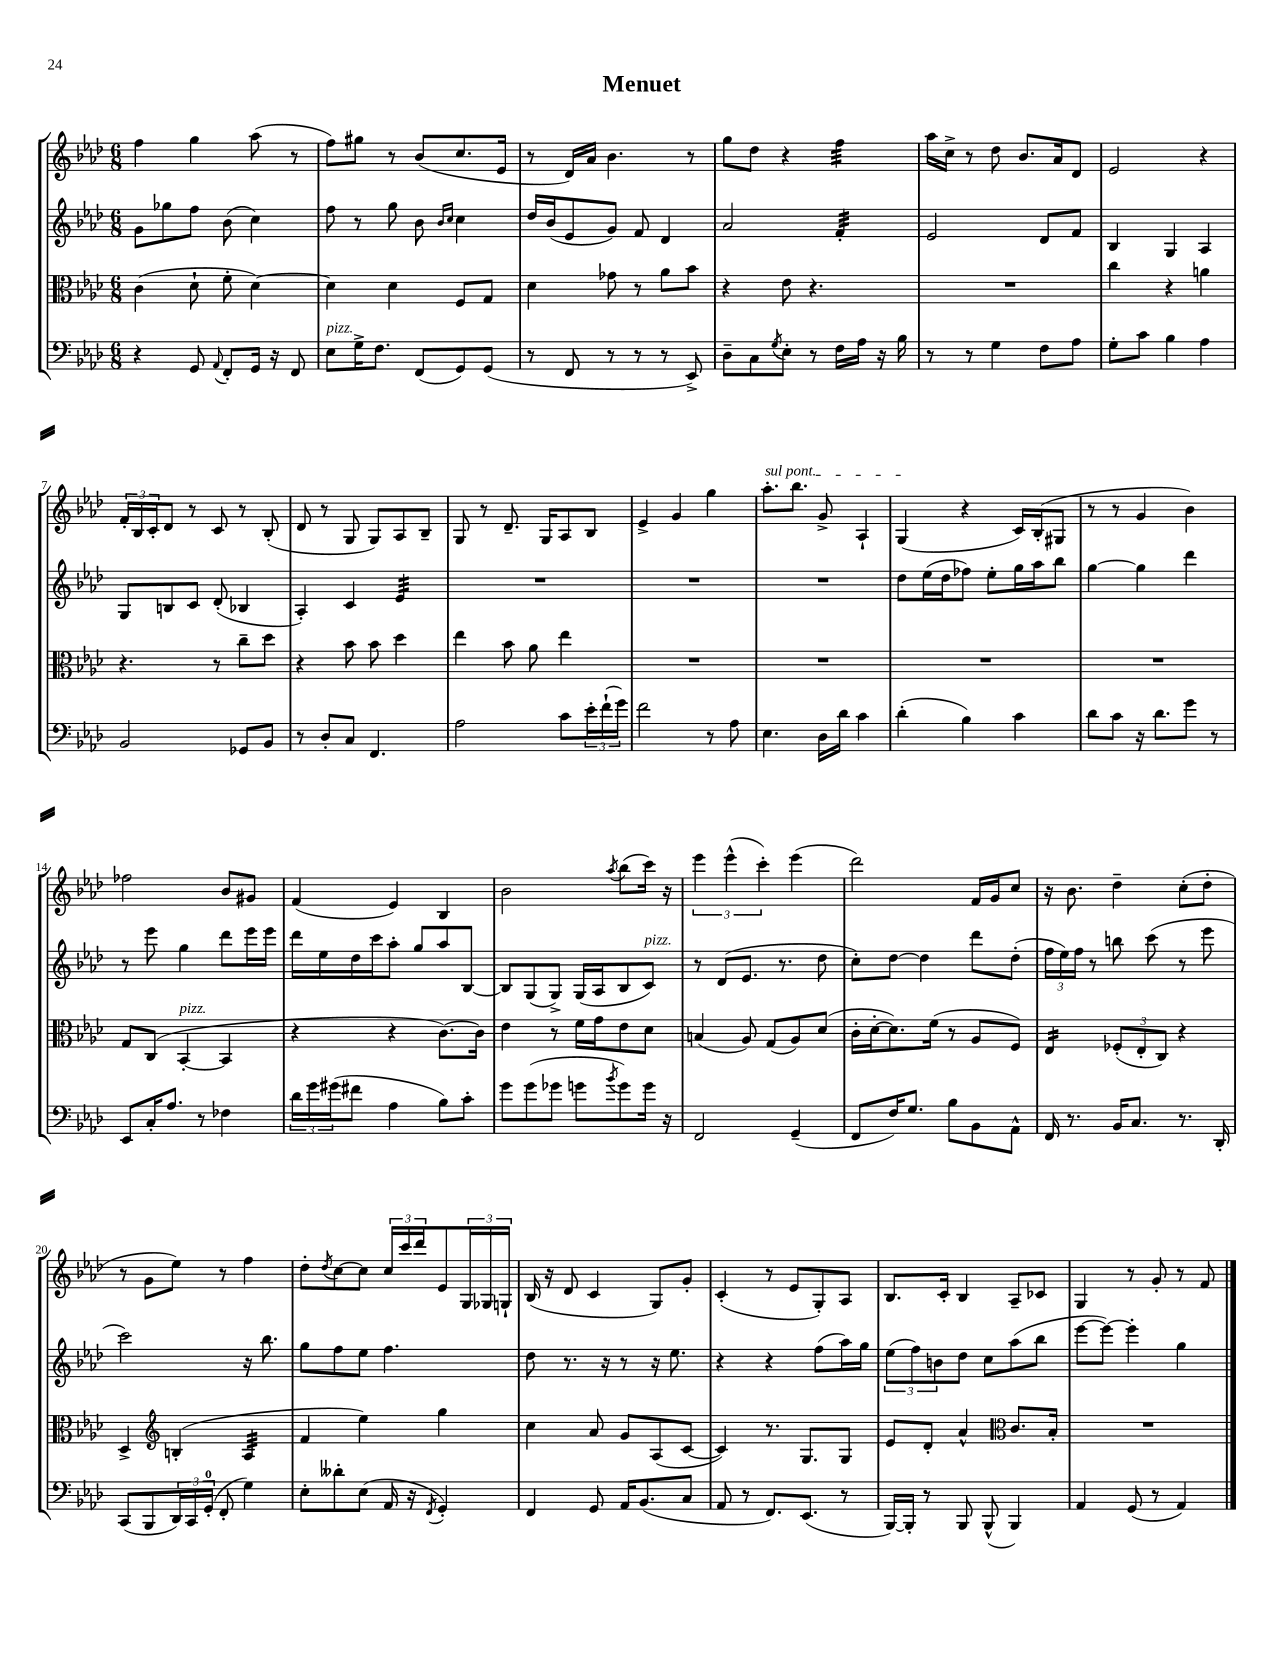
\header { title = "Menuet" }
<<
\new StaffGroup <<
\new Staff = "s0" {
    \clef treble \key aes \major \numericTimeSignature \time 6/8
    f''4 g''4 aes''8( r8 |
    f''8) gis''8 r8 bes'8( c''8. ees'16 |
    r8 des'16) aes'16 bes'4. r8 |
    g''8 des''8 r4 f''4:32 |
    aes''16 c''16-> r8 des''8 bes'8. aes'16 des'8 |
    ees'2 r4 |
    \tuplet 3/2 { f'16-. bes16 c'16-. } des'8 r8 c'8 r8 bes8-.( |
    des'8 r8 g8 g8) aes8 bes8-- |
    g8 r8 des'8.-- g16 aes8 bes8 |
    ees'4-> g'4 g''4 |
    \once \override TextSpanner.bound-details.left.text = \markup { \italic "sul pont." } aes''8.-.\startTextSpan bes''8. g'8-> aes4-! |
    g4\stopTextSpan( r4 c'16) bes16-.( gis8 |
    r8 r8 g'4 bes'4) |
    fes''2 bes'8 gis'8 |
    f'4( ees'4) bes4 |
    bes'2 \acciaccatura { aes''8 } bes''8( c'''16) r16 |
    \tuplet 3/2 { ees'''4 ees'''4-^( c'''4-.) } ees'''4( |
    des'''2) f'16 g'16 c''8 |
    r16 bes'8. des''4-- c''8-.( des''8-. |
    r8 g'8 ees''8) r8 f''4 |
    des''8-. \acciaccatura { des''8 } c''8~ c''8 \tuplet 3/2 { c''16 c'''16 des'''16 } ees'8 \tuplet 3/2 { g16 ges16 g16-! } |
    bes16( r16 des'8 c'4 g8) g'8-. |
    c'4-.( r8 ees'8 g8-.) aes8 |
    bes8. c'16-. bes4 aes8-- ces'8 |
    g4 r8 g'8-. r8 f'8 \bar "|." |
}
\new Staff = "s1" {
    \clef treble \key aes \major \numericTimeSignature \time 6/8
    g'8 ges''8 f''8 bes'8( c''4) |
    f''8 r8 g''8 bes'8 \grace { bes'16 c''16 } c''4 |
    des''16 bes'16( ees'8 g'8) f'8 des'4 |
    aes'2 f'4:32-. |
    ees'2 des'8 f'8 |
    bes4 g4 aes4 |
    g8 b8 c'8 des'8-.( bes4 |
    aes4-.) c'4 ees'4:32 |
    R2. |
    R2. |
    R2. |
    des''8 ees''16( des''16 fes''8) ees''8-. g''16 aes''16 bes''8 |
    g''4~ g''4 des'''4 |
    r8 ees'''8 g''4 des'''8 ees'''16 ees'''16 |
    des'''16 ees''16 des''16 c'''16 aes''8-. g''8 aes''8 bes8~ |
    bes8 g8( g8->) g16( aes16 bes8 c'8^\markup { \italic "pizz." }) |
    r8 des'8( ees'8. r8. des''8 |
    c''8-.) des''8~ des''4 des'''8 des''8-.( |
    \tuplet 3/2 { f''16 ees''16) f''16 } r8 b''8 c'''8( r8 ees'''8 |
    c'''2) r16 bes''8. |
    g''8 f''8 ees''8 f''4. |
    des''8 r8. r16 r8 r16 ees''8. |
    r4 r4 f''8( aes''16) g''16 |
    \tuplet 3/2 { ees''8( f''8) b'8 } des''8 c''8 aes''8( bes''8 |
    ees'''8~ ees'''8~) ees'''4-. g''4 \bar "|." |
}
\new Staff = "s2" {
    \clef alto \key aes \major \numericTimeSignature \time 6/8
    c'4( des'8-! f'8-. des'4~) |
    des'4 des'4 f8 g8 |
    des'4 ges'8 r8 aes'8 bes'8 |
    r4 ees'8 r4. |
    R2. |
    c''4 r4 a'4 |
    r4. r8 c''8-- des''8 |
    r4 bes'8 bes'8 des''4 |
    ees''4 bes'8 aes'8 ees''4 |
    R2. |
    R2. |
    R2. |
    R2. |
    g8 c8( bes,4~-.^\markup { \italic "pizz." } bes,4 |
    r4 r4 c'8.~) c'16 |
    ees'4 r8 f'16 g'16 ees'8 des'8 |
    b4( aes8) g8( aes8) des'8( |
    c'16-. des'16~-. des'8.) f'16( r8 aes8 f8) |
    ees4:16 \tuplet 3/2 { fes8-.( ees8-. c8) } r4 |
    des4-> \clef treble b4-.( aes4:32 |
    f'4 ees''4) g''4 |
    c''4 aes'8 g'8 aes8( c'8~ |
    c'4) r8. g8. g8 |
    ees'8 des'8-. aes'4-^ \clef alto c'8. bes16-. |
    R2. \bar "|." |
}
\new Staff = "s3" {
    \clef bass \key aes \major \numericTimeSignature \time 6/8
    r4 g,8 \appoggiatura { aes,8 } f,8-. g,16 r16 f,8 |
    ees8^\markup { \italic "pizz." } g16-> f8. f,8( g,8) g,8( |
    r8 f,8 r8 r8 r8 ees,8->) |
    des8-- c8 \acciaccatura { g8 } ees8-. r8 f16 aes16 r16 bes16 |
    r8 r8 g4 f8 aes8 |
    g8-. c'8 bes4 aes4 |
    bes,2 ges,8 bes,8 |
    r8 des8-. c8 f,4. |
    aes2 c'8 \tuplet 3/2 { ees'16-. f'16-!( g'16) } |
    f'2 r8 aes8 |
    ees4. des16 des'16 c'4 |
    des'4-.( bes4) c'4 |
    des'8 c'8 r16 des'8. g'8 r8 |
    ees,8 c16-. aes8. r8 fes4 |
    \tuplet 3/2 { des'16 g'16 gis'16( } fis'8 aes4 bes8) c'8-. |
    g'8 g'8( ges'8 g'8 \acciaccatura { bes'8 } g'8) g'16 r16 |
    f,2 g,4--( |
    f,8 f16) g8. bes8 bes,8 aes,8-^ |
    f,16 r8. bes,16 c8. r8. des,16-. |
    c,8( bes,,8 \tuplet 3/2 { des,16) c,16 g,16-0-.( } f,8-. g4) |
    ees8-. deses'8-. ees8( aes,16 r16 \acciaccatura { f,8 } g,4-.) |
    f,4 g,8 aes,16 bes,8.( c8 |
    aes,8 r8 f,8.) ees,8.( r8 |
    bes,,16~) bes,,16-. r8 bes,,8 bes,,8-^( bes,,4) |
    aes,4 g,8( r8 aes,4) \bar "|." |
}
>>
>>
